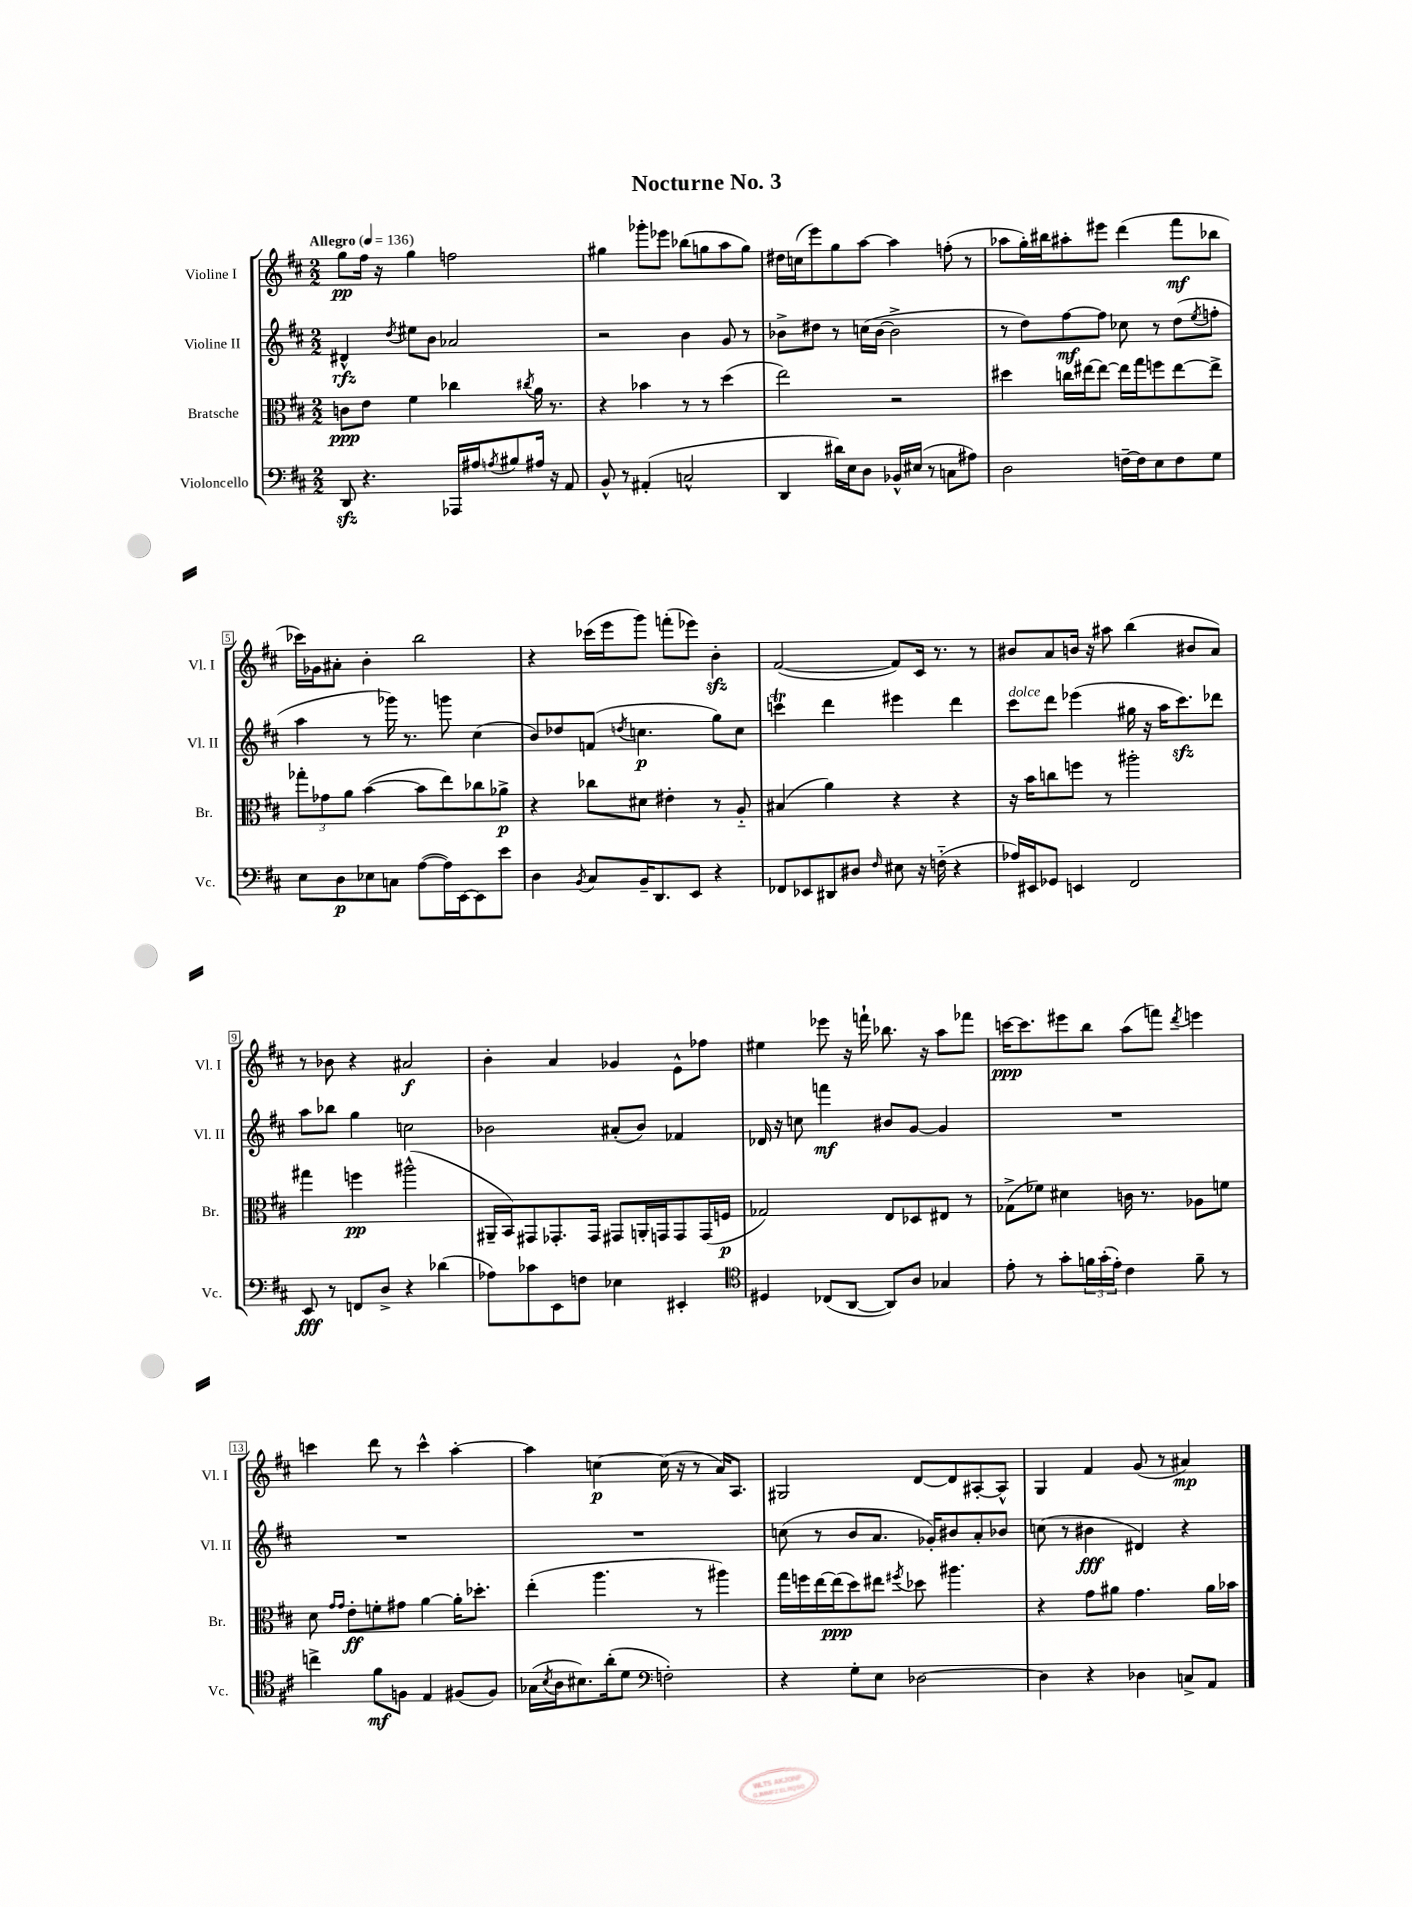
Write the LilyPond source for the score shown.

\header { title = "Nocturne No. 3" }
<<
\new StaffGroup <<
\new Staff = "s0" \with { instrumentName = "Violine I" shortInstrumentName = "Vl. I" } {
    \clef treble \key d \major \numericTimeSignature \time 2/2 \tempo "Allegro" 4 = 136
    g''8\pp fis''16 r16 g''4 f''2 |
    gis''4 ges'''8-. ees'''8 bes''8( g''8 a''8 g''8) |
    dis''16 c''16( e'''8) g''8 a''8~ a''4 f''8-.( r8 |
    aes''8 g''16-.) bis''16 ais''8-. eis'''8 d'''4( fis'''8\mf bes''8 |
    ces'''16) ges'16 ais'8-. b'4-. b''2 |
    r4 ces'''16( e'''16 g'''8) f'''8-.( ees'''8) b'4-.\sfz |
    fis'2~( fis'8) cis'16 r8. r8 |
    bis'8 a'8 b'16 r16 ais''8 b''4( bis'8 a'8) |
    r8 bes'8 r4 ais'2\f |
    b'4-. a'4 ges'4 e'8-^ fes''8 |
    eis''4 ees'''8 r16 f'''16-! bes''8. r16 a''8 fes'''8 |
    c'''16~\ppp c'''8. eis'''8 b''8 a''8( f'''8) \acciaccatura { d'''8 } e'''4 |
    c'''4 d'''8 r8 c'''4-^ a''4~-. |
    a''4 c''4~\p c''16( r16 r8 a'16) a8. |
    gis2 d'8~ d'8 ais8~-. ais8-^ |
    g4 fis'4 g'8( r8 ais'4\mp) \bar "|." |
}
\new Staff = "s1" \with { instrumentName = "Violine II" shortInstrumentName = "Vl. II" } {
    \clef treble \key d \major \numericTimeSignature \time 2/2
    dis'4-^\rfz \acciaccatura { d''8 } eis''8 b'8 aes'2 |
    r2 b'4 g'8 r8 |
    bes'8-> dis''8 r8 c''16( bes'16~ bes'2-> |
    r8 d''8) fis''8~\mf fis''8 ces''8 r8 d''8( \acciaccatura { e''8 } f''8-. |
    a''4 r8 ges'''16) r8. g'''8 cis''4( |
    b'8) des''8 f'8( \acciaccatura { d''8 } c''4.\p g''8) c''8 |
    c'''4\trill d'''4 eis'''4 d'''4 |
    cis'''8^\markup { \italic "dolce" } d'''8 ees'''4( gis''16 r16 a''16 cis'''8.\sfz) des'''8 |
    a''8 bes''8 g''4 c''2 |
    bes'2 ais'8-.( bes'8) fes'4 |
    des'16 r16 c''8 f'''4\mf bis'8 g'8~ g'4 |
    R1 |
    R1 |
    R1 |
    c''8( r8 b'8 a'8. ges'16-.) bis'8 a'8-. bes'8 |
    c''8( r8 bis'4\fff dis'4) r4 \bar "|." |
}
\new Staff = "s2" \with { instrumentName = "Bratsche" shortInstrumentName = "Br." } {
    \clef alto \key d \major \numericTimeSignature \time 2/2
    c'8\ppp e'8 fis'4 ces''4 \acciaccatura { cis''8 } a'16 r8. |
    r4 bes'4 r8 r8 d''4( |
    e''2) r2 |
    dis''4 c''16 eis''16~ eis''8~ eis''16 g''16 f''8 eis''8~ eis''8-> |
    \tuplet 3/2 { ges''8-. ges'8 a'8 } b'4~( b'8 e''8) ces''8 aes'8->\p |
    r4 ces''8 dis'8 eis'4-. r8 a8-_ |
    bis4( a'4) r4 r4 |
    r16 b'16 c''8 f''8 r8 ais''2-. |
    gis''4 f''4\pp ais''2-^( |
    ais,16-- b,16) gis,8 ges,8.-. ges,16 gis,8 a,16-. g,16 g,8 g,16( f16\p |
    ges2) e8 des8 eis8 r8 |
    ges8->( fes'8) dis'4 c'16 r8. aes8 f'8 |
    d'8 \grace { g'16 g'16 } e'8-.\ff f'8-. gis'8 a'4~ a'16-. des''8.-. |
    e''4-.( a''4. r8 ais''4) |
    g''16 f''16 e''16~ e''16\ppp( d''8) eis''8 \acciaccatura { fis''8 } des''8 ais''4. |
    r4 g'8 ais'8 g'4. ais'16 bes'16 \bar "|." |
}
\new Staff = "s3" \with { instrumentName = "Violoncello" shortInstrumentName = "Vc." } {
    \clef bass \key d \major \numericTimeSignature \time 2/2
    d,8\sfz r4. aes,,16 ais16 \acciaccatura { a8 } bis8 ais16 r16 a,8 |
    b,8-^ r8 ais,4-.( c2-^ |
    d,4 dis'16) e16 d8 bes,16-^ eis16( r8 c8 ais8) |
    d2 f16~-- f16 e8 f8 g8 |
    e8 d8\p ees8 c8 a8~( a16) e,16~ e,8 e'8 |
    d4 \acciaccatura { b,8 } cis8 b,16-- d,8. e,8 r4 |
    fes,8 ees,8 dis,8 dis8 \grace { fis16 } eis8 r16 f16-_( r4 |
    aes16) eis,16 ges,8 e,4 fis,2 |
    e,8\fff r8 f,8 d8-> r4 des'4( |
    aes8) ces'8 e,8 f8 ees4 eis,4-. |
    \clef tenor dis4 ces8( a,8~ a,8) a8 ges4 |
    e'8-. r8 g'8-. \tuplet 3/2 { f'16 g'16-.( e'16-.) } cis'4 f'8-- r8 |
    c''4-> fis'8\mf f8 e4 fis8( fis8) |
    ges16( \acciaccatura { b8 } a16 bis8.) a'16-.( d'8 \clef bass f2-.) |
    r4 g8-. e8 des2~ |
    des4 r4 des4 c8-> a,8 \bar "|." |
}
>>
>>
\layout { \context { \Score \override BarNumber.stencil = #(make-stencil-boxer 0.1 0.3 ly:text-interface::print) } }
